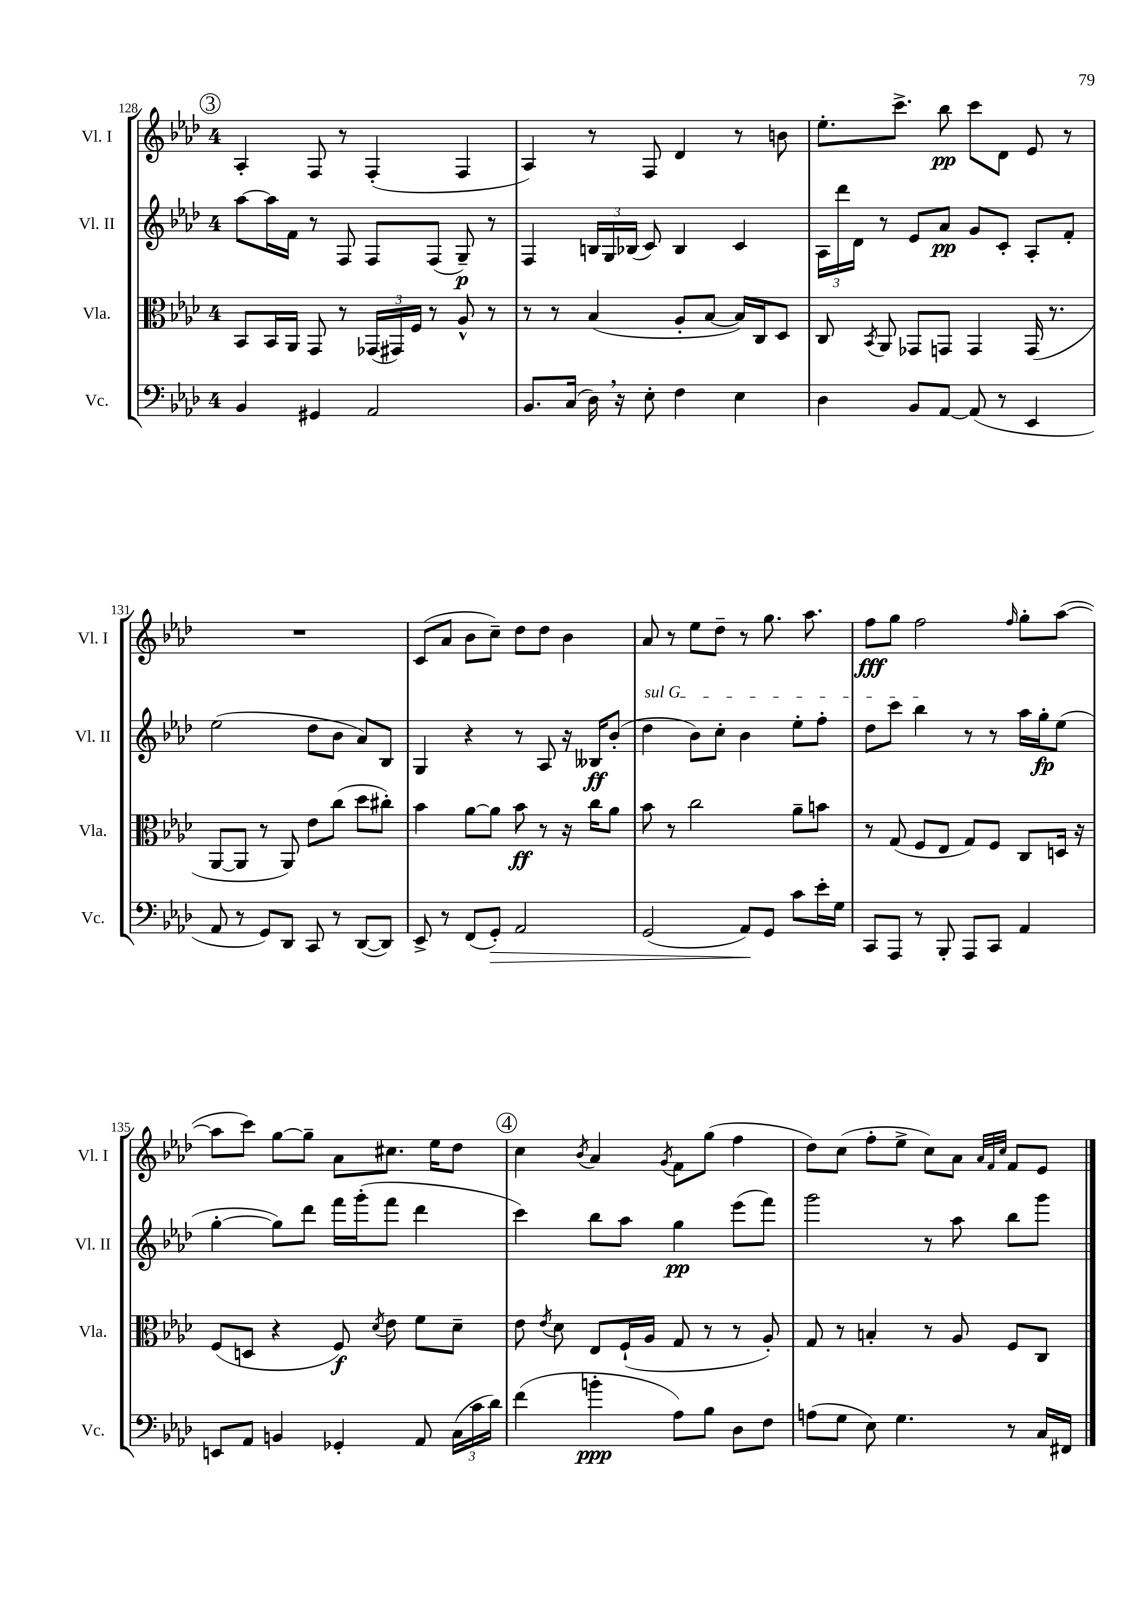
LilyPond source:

<<
\new StaffGroup <<
\new Staff = "s0" \with { instrumentName = "Vl. I" shortInstrumentName = "Vl. I" } {
    \clef treble \key aes \major \once \override Staff.TimeSignature.style = #'single-digit \time 4/4
    \autoBeamOff \mark \markup { \circle "3" } aes4-. f8 r8 f4-.( f4 |
    aes4) r8 f8 des'4 r8 b'8 |
    ees''8.[-. c'''8.]-> bes''8\pp c'''8[ des'8] ees'8 r8 |
    R1 |
    c'8[( aes'8] bes'8[ c''8]--) des''8[ des''8] bes'4 |
    aes'8 r8 ees''8[ des''8]-- r8 g''8. aes''8. |
    f''8[\fff g''8] f''2 \grace { f''16 } g''8[-. aes''8]~( |
    aes''8[ c'''8]) g''8[~ g''8]-- aes'8[ cis''8.] ees''16[ des''8] |
    \mark \markup { \circle "4" } c''4 \acciaccatura { bes'8 } aes'4 \acciaccatura { g'8 } f'8[ g''8]( f''4 |
    des''8[) c''8]( f''8[-. ees''8]-> c''8[) aes'8] \grace { aes'32[ f'32 c''32] } f'8[ ees'8] \bar "|." |
}
\new Staff = "s1" \with { instrumentName = "Vl. II" shortInstrumentName = "Vl. II" } {
    \clef treble \key aes \major \once \override Staff.TimeSignature.style = #'single-digit \time 4/4
    \autoBeamOff \mark \markup { \circle "3" } aes''8[~ aes''16 f'16] r8 f8 f8[ f8]( g8--\p) r8 |
    f4 \tuplet 3/2 { b16[ g16 bes16]( } c'8) bes4 c'4 |
    \tuplet 3/2 { aes16[ des'''16 des'16] } r8 ees'8[ aes'8]\pp g'8[ c'8]-. aes8[-. f'8]-. |
    ees''2( des''8[ bes'8] aes'8[) bes8] |
    g4 r4 r8 aes8 r16 beses16[\ff bes'8]-.( |
    \once \override TextSpanner.bound-details.left.text = \markup { \italic "sul G" } des''4\startTextSpan bes'8[) c''8]-. bes'4 ees''8[-. f''8]-. |
    des''8[ c'''8] bes''4\stopTextSpan r8 r8 aes''16[ g''16-.\fp ees''8]( |
    g''4~-. g''8[) des'''8] f'''16[ g'''16-.( f'''8] des'''4 |
    \mark \markup { \circle "4" } c'''4) bes''8[ aes''8] g''4\pp ees'''8[( f'''8]) |
    g'''2 r8 aes''8 bes''8[ g'''8] \bar "|." |
}
\new Staff = "s2" \with { instrumentName = "Vla." shortInstrumentName = "Vla." } {
    \clef alto \key aes \major \once \override Staff.TimeSignature.style = #'single-digit \time 4/4
    \autoBeamOff \mark \markup { \circle "3" } bes,8[ bes,16 aes,16] g,8 r8 \tuplet 3/2 { ges,16[( gis,16) f16] } r8 aes8-^ r8 |
    r8 r8 bes4( aes8[-. bes8]~ bes16[) c16 des8] |
    c8 \acciaccatura { bes,8 } aes,8 ges,8[ g,8] g,4 g,16( r8. |
    aes,8[~ aes,8] r8 aes,8) ees'8[ c''8]( des''8[ cis''8]-.) |
    bes'4 aes'8[~ aes'8] bes'8\ff r8 r16 c''16[ aes'8] |
    bes'8 r8 c''2 aes'8[-- b'8] |
    r8 g8( f8[ ees8] g8[) f8] c8[ d16] r16 |
    f8[( d8] r4 f8\f) \acciaccatura { des'8 } ees'8 f'8[ des'8]-- |
    \mark \markup { \circle "4" } ees'8 \acciaccatura { ees'8 } des'8 ees8[ f16-!( aes16] g8 r8 r8 aes8-.) |
    g8 r8 b4-. r8 aes8 f8[ c8] \bar "|." |
}
\new Staff = "s3" \with { instrumentName = "Vc." shortInstrumentName = "Vc." } {
    \clef bass \key aes \major \once \override Staff.TimeSignature.style = #'single-digit \time 4/4
    \autoBeamOff \mark \markup { \circle "3" } bes,4 gis,4 aes,2 |
    bes,8.[ c16]( des16) \breathe r16 ees8-. f4 ees4 |
    des4 bes,8[ aes,8]~ aes,8( r8 ees,4 |
    aes,8 r8 g,8[) des,8] c,8 r8 des,8[~( des,8]) |
    ees,8-> r8 f,8[( g,8]-.\>) aes,2 |
    g,2( aes,8[\!) g,8] c'8[ ees'16-. g16] |
    c,8[ aes,,8] r8 bes,,8-. aes,,8[ c,8] aes,4 |
    e,8[ aes,8] b,4 ges,4-. aes,8 \tuplet 3/2 { c16[( c'16 des'16]) } |
    \mark \markup { \circle "4" } f'4( b'4-.\ppp aes8[) bes8] des8[ f8] |
    a8[( g8] ees8) g4. r8 c16[ fis,16] \bar "|." |
}
>>
>>
\layout { \context { \Score currentBarNumber = #128 } }
